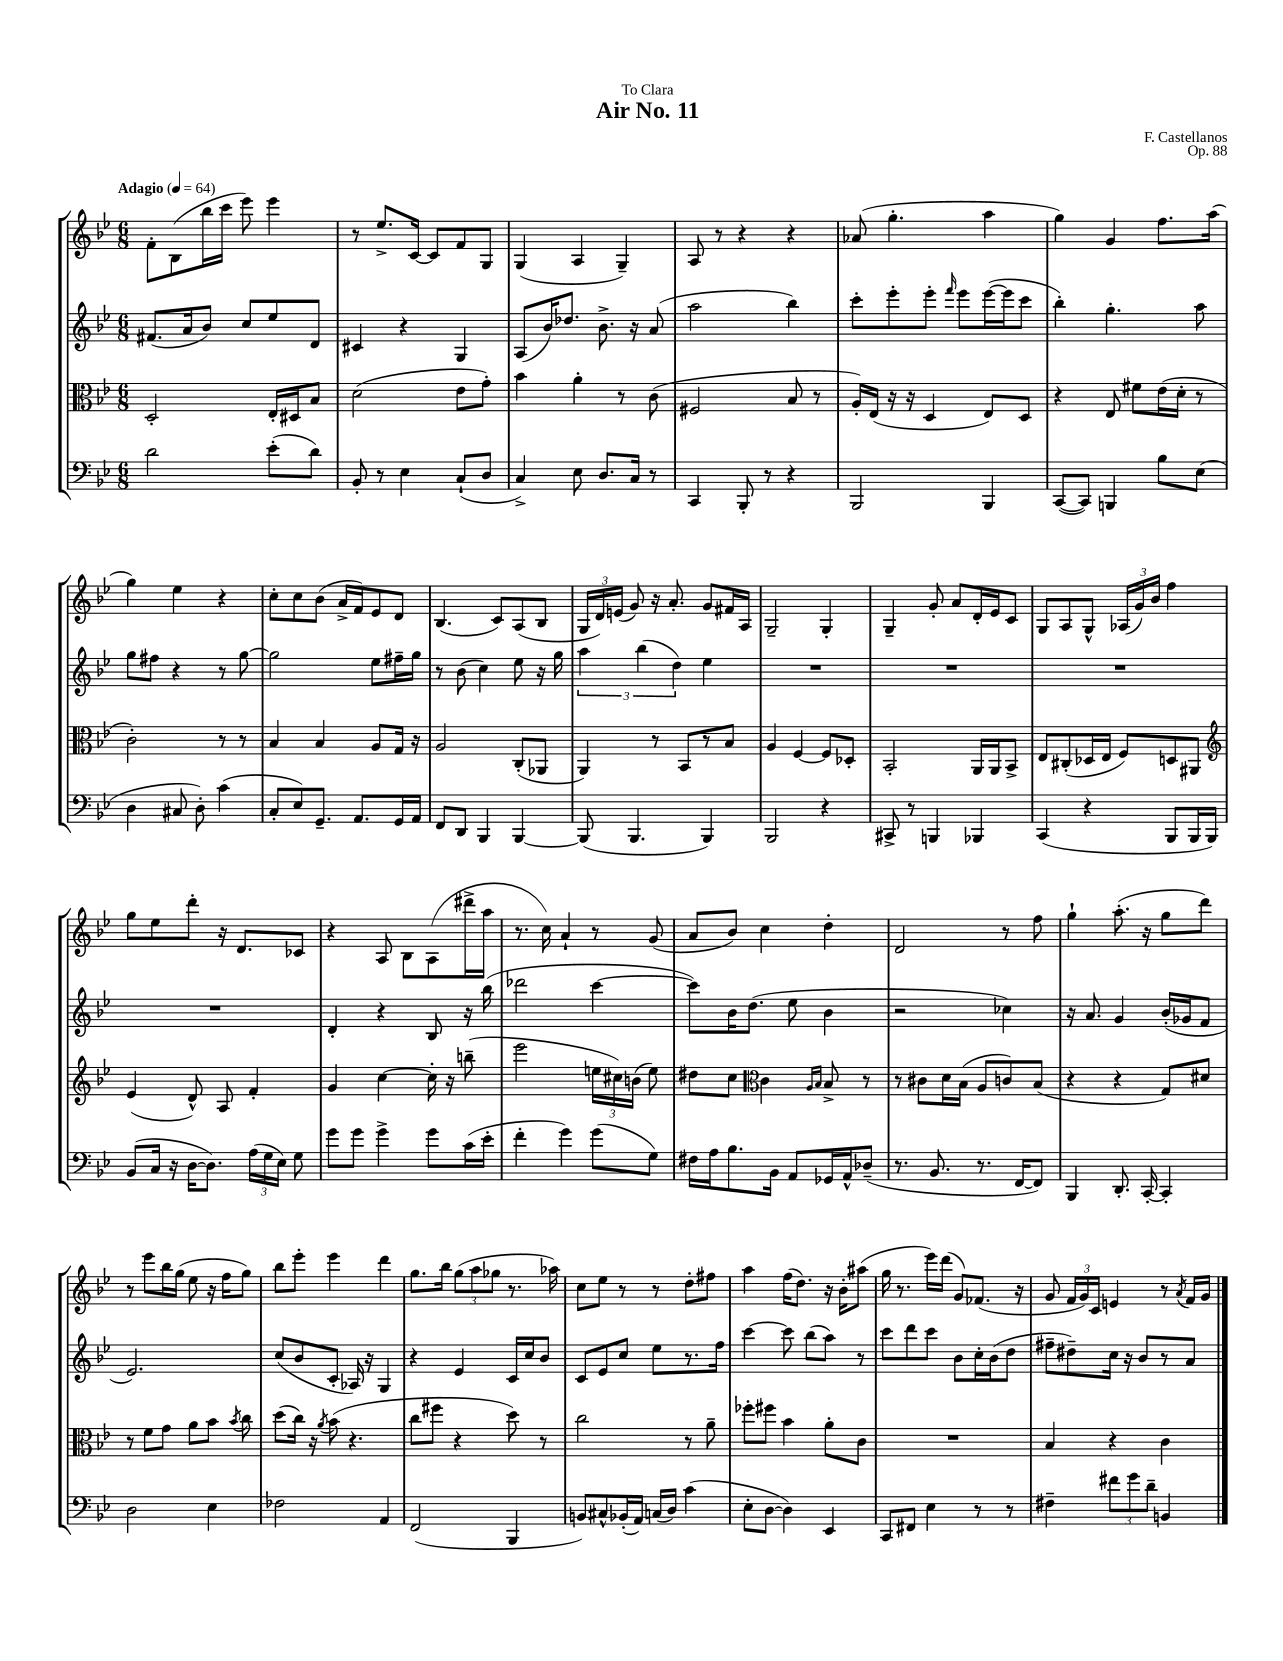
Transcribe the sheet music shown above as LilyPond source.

\header { title = "Air No. 11" composer = "F. Castellanos" dedication = "To Clara" opus = "Op. 88" }
<<
\new StaffGroup <<
\new Staff = "s0" {
    \clef treble \key bes \major \numericTimeSignature \time 6/8 \tempo "Adagio" 4 = 64
    \autoBeamOff f'8[-. bes8( bes''16 c'''16] ees'''8) ees'''4 |
    r8 ees''8.[-> c'16]~ c'8[ f'8 g8] |
    g4( a4 g4--) |
    a8 r8 r4 r4 |
    aes'8( g''4.-. a''4 |
    g''4) g'4 f''8.[ a''16]( |
    g''4) ees''4 r4 |
    c''8[-. c''8 bes'8]( a'16[-> f'16) ees'8 d'8] |
    bes4.( c'8[) a8( bes8] |
    \tuplet 3/2 { g16[ d'16) e'16]( } g'8) r16 a'8.-. g'8[ fis'16 a16] |
    g2-- g4-. |
    g4-- g'8-. a'8[ d'16-. ees'16 c'8] |
    g8[ a8 g8]-^ \tuplet 3/2 { aes16[( g'16) bes'16] } f''4 |
    g''8[ ees''8 d'''8]-. r16 d'8.[ ces'8] |
    r4 a8 bes8[ a8( dis'''16-> a''16] |
    r8. c''16) a'4-! r8 g'8( |
    a'8[ bes'8]) c''4 d''4-. |
    d'2 r8 f''8 |
    g''4-! a''8.-.( r16 g''8[ d'''8]) |
    r8 ees'''8[ bes''16 g''16]( ees''8 r16 f''16[ g''8]) |
    bes''8[ ees'''8]-. ees'''4 d'''4 |
    g''8.[ bes''16] \tuplet 3/2 { g''8[( a''8 ges''8] } r8. aes''16) |
    c''8[ ees''8] r8 r8 d''8[-. fis''8] |
    a''4 f''16[( d''8.]) r16 bes'16[-. ais''8]( |
    g''16 r8. ees'''16[) d'''16]( g'8[) fes'8.]( r16 |
    g'8 \tuplet 3/2 { f'16[ g'16) c'16] } e'4 r8 \acciaccatura { a'8 } f'16[ g'16] \bar "|." |
}
\new Staff = "s1" {
    \clef treble \key bes \major \numericTimeSignature \time 6/8
    \autoBeamOff fis'8.[( a'16 bes'8]) c''8[ ees''8 d'8] |
    cis'4 r4 g4 |
    a8[( bes'16) des''8.] bes'8.-> r16 a'8( |
    a''2 bes''4) |
    c'''8[-. ees'''8-. ees'''8]-. \grace { f'''16 } ees'''8[ ees'''16~( ees'''16 c'''8] |
    bes''4-.) g''4.-. a''8 |
    g''8[ fis''8] r4 r8 g''8~ |
    g''2 ees''8[ fis''16-- g''16] |
    r8 bes'8( c''4) ees''8 r16 g''16 |
    \tuplet 3/2 { a''4 bes''4( d''4) } ees''4 |
    R2. |
    R2. |
    R2. |
    R2. |
    d'4-. r4 bes8 r16 bes''16( |
    des'''2 c'''4~ |
    c'''8[) bes'16 d''8.]( ees''8 bes'4 |
    r2 ces''4) |
    r16 a'8. g'4 bes'16[-.( ges'16 f'8] |
    ees'2.) |
    c''8[( bes'8 c'8]-. aes16) r16 g4 |
    r4 ees'4 c'16[ c''16 bes'8] |
    c'8[ ees'8 c''8] ees''8[ r8. f''16] |
    c'''4~ c'''8 bes''8[( a''8]) r8 |
    c'''8[ d'''8 c'''8] bes'8[ c''16-. bes'16( d''8] |
    fis''8[-- dis''8--) c''16] r16 bes'8[ r8 a'8] \bar "|." |
}
\new Staff = "s2" {
    \clef alto \key bes \major \numericTimeSignature \time 6/8
    \autoBeamOff d2-. ees16[-. dis16 bes8] |
    d'2( ees'8[ g'8]-.) |
    bes'4 a'4-. r8 c'8( |
    fis2 bes8 r8 |
    a16[-.) ees16]( r16 r16 d4 ees8[) d8] |
    r4 ees8 fis'8[ ees'16( d'16]-. r8 |
    c'2-.) r8 r8 |
    bes4 bes4 a8[ g16] r16 |
    a2 c8[-.( aes,8] |
    a,4) r8 bes,8[ r8 bes8] |
    a4 f4~ f8[ des8]-. |
    bes,2-. a,16[ a,16 bes,8]-> |
    ees8[ cis8-.( des16 ees16] f8[) d8 ais,8] |
    \clef treble ees'4( d'8-^) a8 f'4-. |
    g'4 c''4~ c''16-. r16 b''8--( |
    ees'''2 \tuplet 3/2 { e''16[ cis''16) b'16]( } e''8) |
    dis''8[ c''8] \clef alto c'4 \grace { a16[ bes16] } bes8-> r8 |
    r8 cis'8[ d'16 bes16]( a8[ c'8) bes8]( |
    r4 r4 g8[) dis'8] |
    r8 f'8[ g'8] a'8[ bes'8] \acciaccatura { bes'8 } c''8 |
    d''8[( c''16]) r16 \acciaccatura { a'8 } bes'8( r4. |
    c''8[ fis''8] r4 d''8) r8 |
    c''2 r8 a'8-- |
    fes''8[-. fis''8] bes'4 a'8[-. c'8] |
    R2. |
    bes4 r4 c'4 \bar "|." |
}
\new Staff = "s3" {
    \clef bass \key bes \major \numericTimeSignature \time 6/8
    \autoBeamOff d'2 ees'8[-.( d'8]) |
    bes,8-. r8 ees4 c8[-!( d8] |
    c4->) ees8 d8.[ c16] r8 |
    c,4 bes,,8-. r8 r4 |
    bes,,2 bes,,4 |
    c,8[~( c,8]) b,,4 bes8[ ees8]( |
    d4 cis8 d8-.) c'4( |
    c8[-. ees8) g,8.]-- a,8.[ g,16 a,16] |
    f,8[ d,8] bes,,4 bes,,4~ |
    bes,,8( bes,,4. bes,,4) |
    bes,,2 r4 |
    cis,8-> r8 b,,4 bes,,4 |
    c,4( r4 bes,,8[ bes,,16 bes,,16]) |
    bes,8[( c16] r16 d16[~ d8.]) \tuplet 3/2 { a16[( g16 ees16]) } g8 |
    g'8[ g'8] g'4-> g'8[ c'16( ees'16]-. |
    f'4-. g'4) g'8[( g8]) |
    fis16[ a16 bes8. bes,16] a,8[ ges,16 a,16-^ des8]--( |
    r8. bes,8. r8. f,16[~ f,8]) |
    bes,,4 d,8.-. c,16~-. c,4-. |
    d2 ees4 |
    fes2 a,4 |
    f,2( bes,,4 |
    b,8[) cis8-^ bes,16-.( a,16]) c16[( d16]) c'4( |
    ees8[-. d8]~ d4) ees,4 |
    c,8[ fis,8] ees4 r8 r8 |
    fis4-- \tuplet 3/2 { fis'8[ g'8 d'8]-- } b,4 \bar "|." |
}
>>
>>
\layout { \context { \Score \remove "Bar_number_engraver" } }
